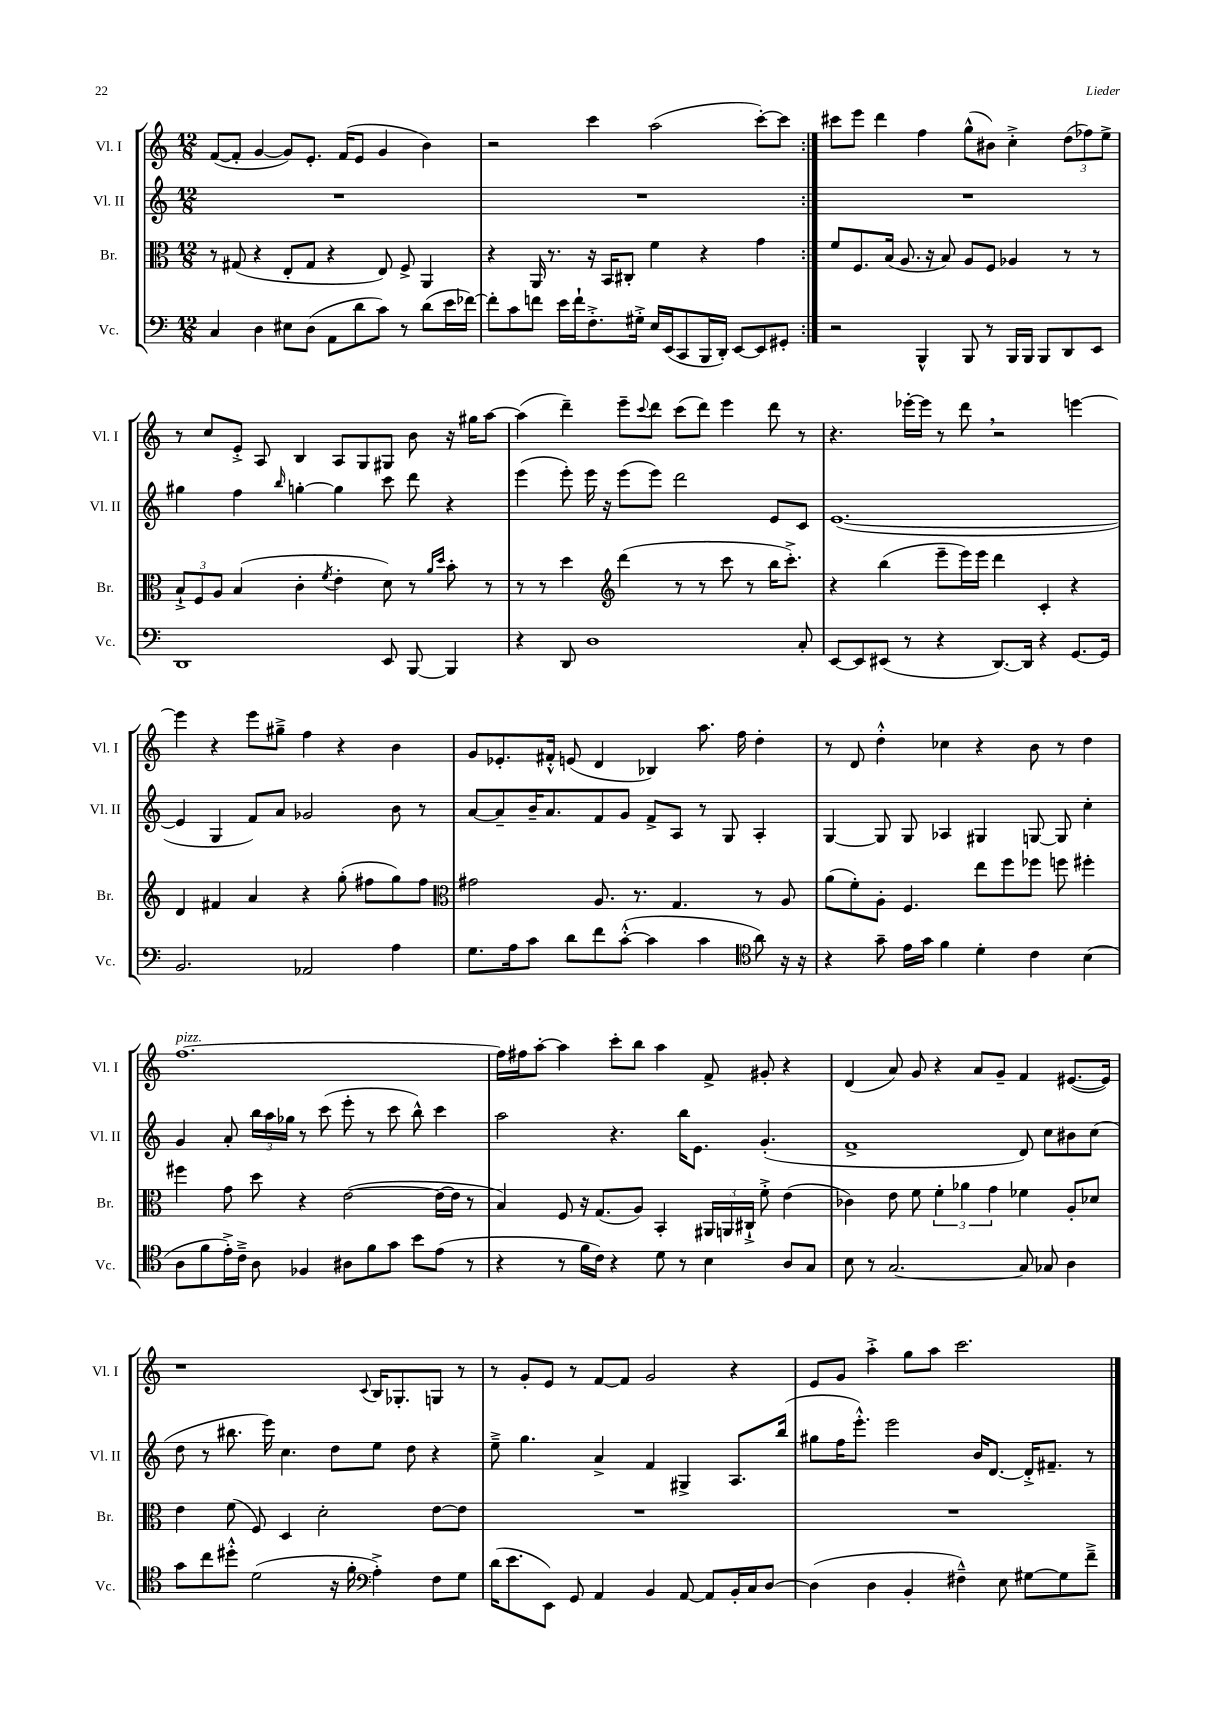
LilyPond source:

<<
\new StaffGroup <<
\new Staff = "s0" \with { instrumentName = "Vl. I" shortInstrumentName = "Vl. I" } {
    \clef treble \key c \major \numericTimeSignature \time 12/8
    \repeat volta 2 { f'8~( f'8-. g'4~ g'8) e'8.-. f'16( e'8 g'4 b'4) |
    r2 c'''4 a''2( c'''8~-.) c'''8 | }
    cis'''8 e'''8 d'''4 f''4 g''8-^( bis'8) c''4-.-> \tuplet 3/2 { d''8( fes''8) e''8-> } |
    r8 c''8 e'8-.-> a8 b4 a8 g8 gis8 b'8 r16 gis''16 a''8~ |
    a''4( d'''4--) e'''8-- \appoggiatura { c'''8 } d'''8 c'''8( d'''8) e'''4 d'''8 r8 |
    r4. ees'''16~-. ees'''16 r8 d'''8 \breathe r2 e'''4~ |
    e'''4 r4 e'''8 gis''8---> f''4 r4 b'4 |
    g'8 ees'8.-. fis'16-.-^ e'8( d'4 bes4) a''8. f''16 d''4-. |
    r8 d'8 d''4-.-^ ces''4 r4 b'8 r8 d''4 |
    f''1.~^\markup { \italic "pizz." } |
    f''16 fis''16 a''8~-. a''4 c'''8-. b''8 a''4 f'8-> gis'8-. r4 |
    d'4( a'8) g'8 r4 a'8 g'8-- f'4 eis'8.~( eis'16) |
    r1 \appoggiatura { c'8 } b16 ges8.-. g8 r8 |
    r8 g'8-. e'8 r8 f'8~ f'8 g'2 r4 |
    e'8 g'8 a''4-.-> g''8 a''8 c'''2. \bar "|." |
}
\new Staff = "s1" \with { instrumentName = "Vl. II" shortInstrumentName = "Vl. II" } {
    \clef treble \key c \major \numericTimeSignature \time 12/8
    \repeat volta 2 { R1. |
    R1. | }
    R1. |
    gis''4 f''4 \grace { b''16 } g''4~-. g''4 c'''8 d'''8 r4 |
    e'''4( e'''8-.) e'''16 r16 e'''8( e'''8) d'''2 e'8 c'8 |
    e'1.~( |
    e'4 g4 f'8) a'8 ges'2 b'8 r8 |
    a'8~ a'8-- b'16-- a'8. f'8 g'8 f'8-> a8 r8 g8 a4-. |
    g4~ g8 g8 aes4 gis4 g8~ g8 c''4-. |
    g'4 a'8-. \tuplet 3/2 { b''16 a''16 ges''16 } r8 c'''8( e'''8-. r8 c'''8 b''8-^) c'''4 |
    a''2 r4. b''16 e'8. g'4.-.( |
    f'1-> d'8) c''8 bis'8 c''8( |
    d''8 r8 bis''8. e'''16) c''4. d''8 e''8 d''8 r4 |
    e''8---> g''4. a'4-> f'4 gis4-> a8. b''16( |
    gis''8 f''16 e'''8.-.-^) e'''2 b'16 d'8.~ d'16-.-> fis'8.-- r8 \bar "|." |
}
\new Staff = "s2" \with { instrumentName = "Br." shortInstrumentName = "Br." } {
    \clef alto \key c \major \numericTimeSignature \time 12/8
    \repeat volta 2 { r8 gis8( r4 e8-. gis8 r4 e8) f8-> a,4 |
    r4 a,16 r8. r16 b,16 cis8-. f'4 r4 g'4 | }
    f'8 f8. b16( a8. r16 b8) a8 f8 aes4 r8 r8 |
    \tuplet 3/2 { b8-!-> f8 a8 } b4( c'4-. \acciaccatura { f'8 } e'4-. d'8) r8 \grace { a'16 d''16 } b'8-. r8 |
    r8 r8 d''4 \clef treble d'''4( r8 r8 c'''8 r8 b''16 c'''8.-.->) |
    r4 b''4( e'''8-- e'''16) e'''16 d'''4 c'4-. r4 |
    d'4 fis'4 a'4 r4 g''8-.( fis''8 g''8) fis''8 |
    \clef alto gis'2 a8. r8. g4. r8 a8 |
    a'8( f'8-.) a8-. f4. e''8 f''8 fes''8 f''8 fis''4-. |
    fis''4 g'8 d''8 r4 e'2~( e'16~ e'16 r8 |
    b4) f8 r16 g8.( a8) b,4-. \tuplet 3/2 { ais,16 a,16 cis16-!-> } f'8-.-> e'4( |
    ces'4) e'8 f'8 \tuplet 3/2 { f'4-. aes'4 g'4 } fes'4 a8-. des'8 |
    e'4 f'8( f8) d4 d'2-. e'8~ e'8 |
    R1. |
    R1. \bar "|." |
}
\new Staff = "s3" \with { instrumentName = "Vc." shortInstrumentName = "Vc." } {
    \clef bass \key c \major \numericTimeSignature \time 12/8
    \repeat volta 2 { c4 d4 eis8 d8( a,8 d'8 c'8) r8 d'8( e'16 fes'16~) |
    fes'8-. c'8 f'8 e'16 f'16-! f8.-.-> gis16-.-> e16 e,16( c,8 b,,16 d,16-.) e,8~ e,8 gis,8-. | }
    r2 b,,4-^ b,,8 r8 b,,16 b,,16 b,,8 d,8 e,8 |
    d,1 e,8 b,,8~ b,,4 |
    r4 d,8 d1 c8-. |
    e,8~ e,8 eis,8( r8 r4 d,8.~) d,16 r4 g,8.~ g,16 |
    b,2. aes,2 a4 |
    g8. a16 c'8 d'8 f'8 c'8~-.-^( c'4 c'4 \clef tenor a'8) r16 r16 |
    r4 g'8-- e'16 g'16 f'4 d'4-. c'4 b4( |
    a8 f'8 e'16-.->) c'16---> a8 fes4 ais8 f'8 g'8 b'8 e'8( r8 |
    r4 r8 f'16 c'16) r4 d'8 r8 b4 a8 g8 |
    b8 r8 g2.~ g8 ges8 a4 |
    g'8 c''8 dis''8-.-^ d'2( r16 f'16-. \clef bass a4-.->) f8 g8 |
    d'16( e'8. e,8) g,8 a,4 b,4 a,8~ a,8 b,16-. c16 d8~ |
    d4( d4 b,4-. fis4---^) e8 gis8~ gis8 f'8---> \bar "|." |
}
>>
>>
\layout { \context { \Score \remove "Bar_number_engraver" } }
